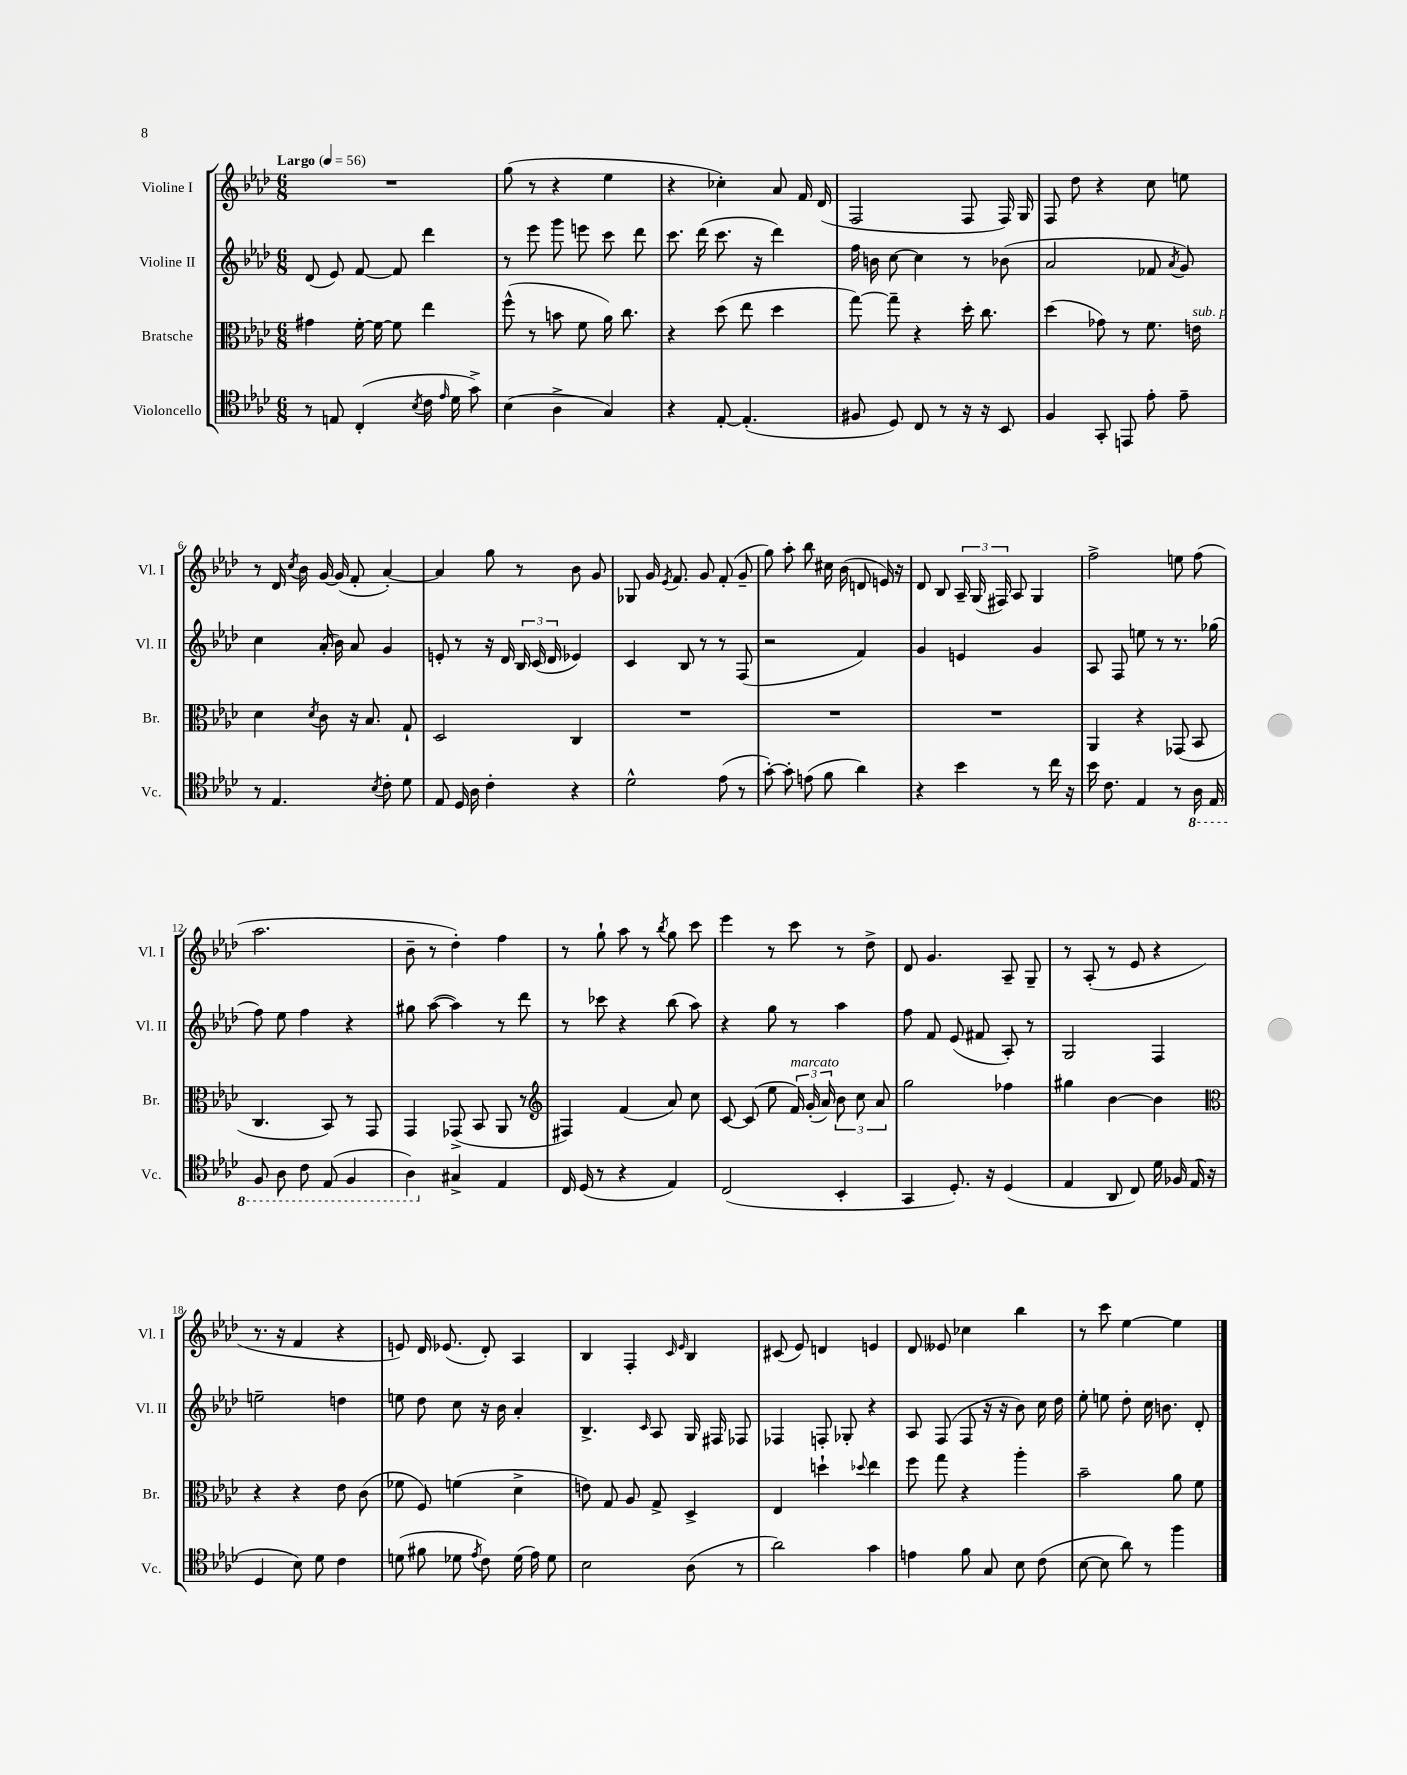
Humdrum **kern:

**kern	**kern	**kern	**kern
*staff4	*staff3	*staff2	*staff1
*clefC4	*clefC3	*clefG2	*clefG2
*k[b-e-a-d-]	*k[b-e-a-d-]	*k[b-e-a-d-]	*k[b-e-a-d-]
*M6/8	*M6/8	*M6/8	*M6/8
*MM56	*MM56	*MM56	*MM56
8r	4g#\	(8d-/	2.r
8E/	.	8e-/)	.
(4C'/	[16f'\	[8f/	.
.	16f\_	.	.
.	8f\]	8f/]	.
8qB-/	.	.	.
16c\	4ee-\	4ddd-\	.
16qqe-/	.	.	.
16d-\	.	.	.
8g^\)	.	.	.
=	=	=	=
(4B-\	(8ff^^\	8r	(8gg\
.	8r	8eee-\	8r
4A-^\	8b\	8ggg\	4r
.	8f\	8eee\	.
4G/)	16a-\)	8ccc\	4ee-\
.	8.cc\	.	.
.	.	8ddd-\	.
=	=	=	=
4r	4r	8.ccc\	4r
.	.	(16ddd-\	.
[8E-'/	(8dd-\	8.ccc\	4cc-'\)
(4.E-'/]	8ee-\	.	.
.	.	16r	.
.	4dd-\	4ddd-\)	8a-/
.	.	.	16f/
.	.	.	(16d-/
=	=	=	=
8F#/	[8gg\)	16ff\	2F/
.	.	16b\	.
8D-/)	8gg~\]	[8cc\	.
8C/	4r	4cc\]	.
8r	.	.	.
16r	16dd-'\	8r	8F/
16r	8.cc\	.	.
8BB-/	.	(8b-\	16F/)
.	.	.	16G/
=	=	=	=
4F/	(4dd-\	2a-/	8F/
.	.	.	8dd-\
8GG'/	8g-\)	.	4r
8EE/	8r	.	.
8e-'\	8.f\	8f-/	8cc\
.	.	8qa-/	.
8e-~\	.	8g/)	8ee\
.	16e\	.	.
=	=	=	=
8r	4d-\	4cc\	8r
4.E-/	.	.	16d-/
.	.	.	8qcc/
.	.	.	16b-\
.	8qd-/	.	.
.	8c\	(16a-'/	[16g/
.	.	16b-\)	(16g/]
.	16r	8a-/	8f'/
.	8.B-/	.	.
8qB-/	.	.	.
8c'\	.	4g/	[4a-'/)
8d-\	8G`/	.	.
=	=	=	=
8E-/	2D-/	8e'/	4a-/]
16D-/	.	8r	.
16A-\	.	.	.
4c'\	.	16r	8gg\
.	.	16d-/	.
.	.	24B-/	8r
.	.	(24c/	.
.	.	24d-/	.
4r	4C/	4e-/)	8b-\
.	.	.	8g/
=	=	=	=
2d-^^\	2.r	4c/	8G-/
.	.	.	16g/
.	.	.	8qe-/
.	.	.	8.f/
.	.	8B-/	.
.	.	8r	8g/
(8e-\	.	8r	(8f'/
8r	.	(8F/	8g~/
=	=	=	=
[8g'\)	2.r	2r	8gg\)
8g'\]	.	.	8aa-'\
(8e\	.	.	8bb-\
8f\	.	.	16cc#\
.	.	.	(16b-\
4a-\)	.	4f/)	8d/
.	.	.	16e/)
.	.	.	16r
=	=	=	=
4r	2.r	4g/	8d-/
.	.	.	8B-/
4b-\	.	4e/	24A-~/
.	.	.	(24G/
.	.	.	24F#/)
.	.	.	8A-/
8r	.	4g/	4G/
16cc\	.	.	.
16r	.	.	.
=	=	=	=
16b-\	4AA-/	8A-/	2ff^\
8.c\	.	.	.
.	.	8F/	.
4E-/	4r	8ee\	.
.	.	8r	.
8r	(8GG-/	8.r	8ee\
16AA-\	8BB-/	.	(8ff\
16EE-/	.	(16gg-\	.
=	=	=	=
8FF/	4.C/	8ff\)	2.aa-\
8AA-\	.	8ee-\	.
8C\	.	4ff\	.
(8EE-/	8BB-/)	.	.
4FF/	8r	4r	.
.	8GG/	.	.
=	=	=	=
4AA-\)	4GG/	8gg#\	8b-~\
.	.	([8aa-\	8r
4G#^/	(8GG-^/	4aa-\])	4dd-'\)
.	8BB-/	.	.
4E-/	8AA-/	8r	4ff\
.	8r	8ddd-\	.
=	=	=	=
*	*clefG2	*	*
16C/	4F#/)	8r	8r
(16D-/	.	.	.
8r	.	8ccc-\	8gg`\
4r	(4f/	4r	8aa-\
.	.	.	8r
.	.	.	8qbb-/
4E-/)	8a-/)	(8bb-\	8gg\
.	8cc\	8aa-\)	8ccc\
=	=	=	=
(2C/	[8c/	4r	4eee-\
.	(8c/]	.	.
.	8ee-\	8gg\	8r
.	24f/)	8r	8ccc\
.	(24g'/	.	.
.	24a-/)	.	.
4BB-'/	12b-\	4aa-\	8r
.	12cc\	.	.
.	.	.	8dd-^\
.	12a-/	.	.
=	=	=	=
4GG/	2gg\	8ff\	8d-/
.	.	8f/	4.g/
8.D-'/)	.	(8e-/	.
.	.	8f#/	.
16r	.	.	.
(4D-/	4ff-\	8A-'/)	8A-~/
.	.	8r	8G~/
=	=	=	=
4E-/	4gg#\	2G/	8r
.	.	.	(8A-'/
8AA-/	[4b-\	.	8r
8C/)	.	.	8e-/
16d-\	4b-\]	4F/	4r
16F-/	.	.	.
(16E-/	.	.	.
16r	.	.	.
=	=	=	=
*	*clefC3	*	*
4D-/	4r	2ee~\	8.r
.	.	.	16r
8B-\)	4r	.	4f/
8d-\	.	.	.
4c\	8e-\	4dd\	4r
.	(8c\	.	.
=	=	=	=
(8d\	8f-\	8ee\	8e/)
8f#\	8F/)	8dd-\	16d-/
.	.	.	(8.e-/
8d-\	(4f\	8cc\	.
8qe-/	.	.	.
8c\)	.	16r	8d-'/)
.	.	16b-\	.
(16d-\	4d-^\	4a-'/	4A-/
16e-\)	.	.	.
8d-\	.	.	.
=	=	=	=
2B-\	8e\)	4.B-^/	4B-/
.	8G/	.	.
.	8A-/	.	4F'/
.	.	16qqc/	.
.	8G^/	8A-/	.
.	.	.	16qqc/
.	.	.	16qqe-/
(8A-\	4D-^/	16G/	4B-/
.	.	16F#/	.
8r	.	8F-/	.
=	=	=	=
2a-\)	4E-/	4F-/	(8c#/
.	.	.	8e-/)
.	4dd`\	8F'/	4d/
.	.	8G-'/	.
.	8qqdd-/	.	.
4g\	4ee-\	4r	4e/
=	=	=	=
4e\	8ff\	8A-/	8d-/
.	8gg\	(8F/	8e--/
8f\	4r	8F/	4cc-\
8G/	.	16r	.
.	.	16r	.
8B-\	4aa-'\	8b-\)	4bb-\
(8c\	.	16cc\	.
.	.	16dd-\	.
=	=	=	=
[8B-\	2b-~\	8ee-'\	8r
8B-\]	.	8ee\	8ccc\
8a-\)	.	8dd-'\	[4ee-\
8r	.	16cc\	.
.	.	8.b\	.
4ff\	8a-\	.	4ee-\]
.	8f\	8d-'/	.
==	==	==	==
*-	*-	*-	*-
